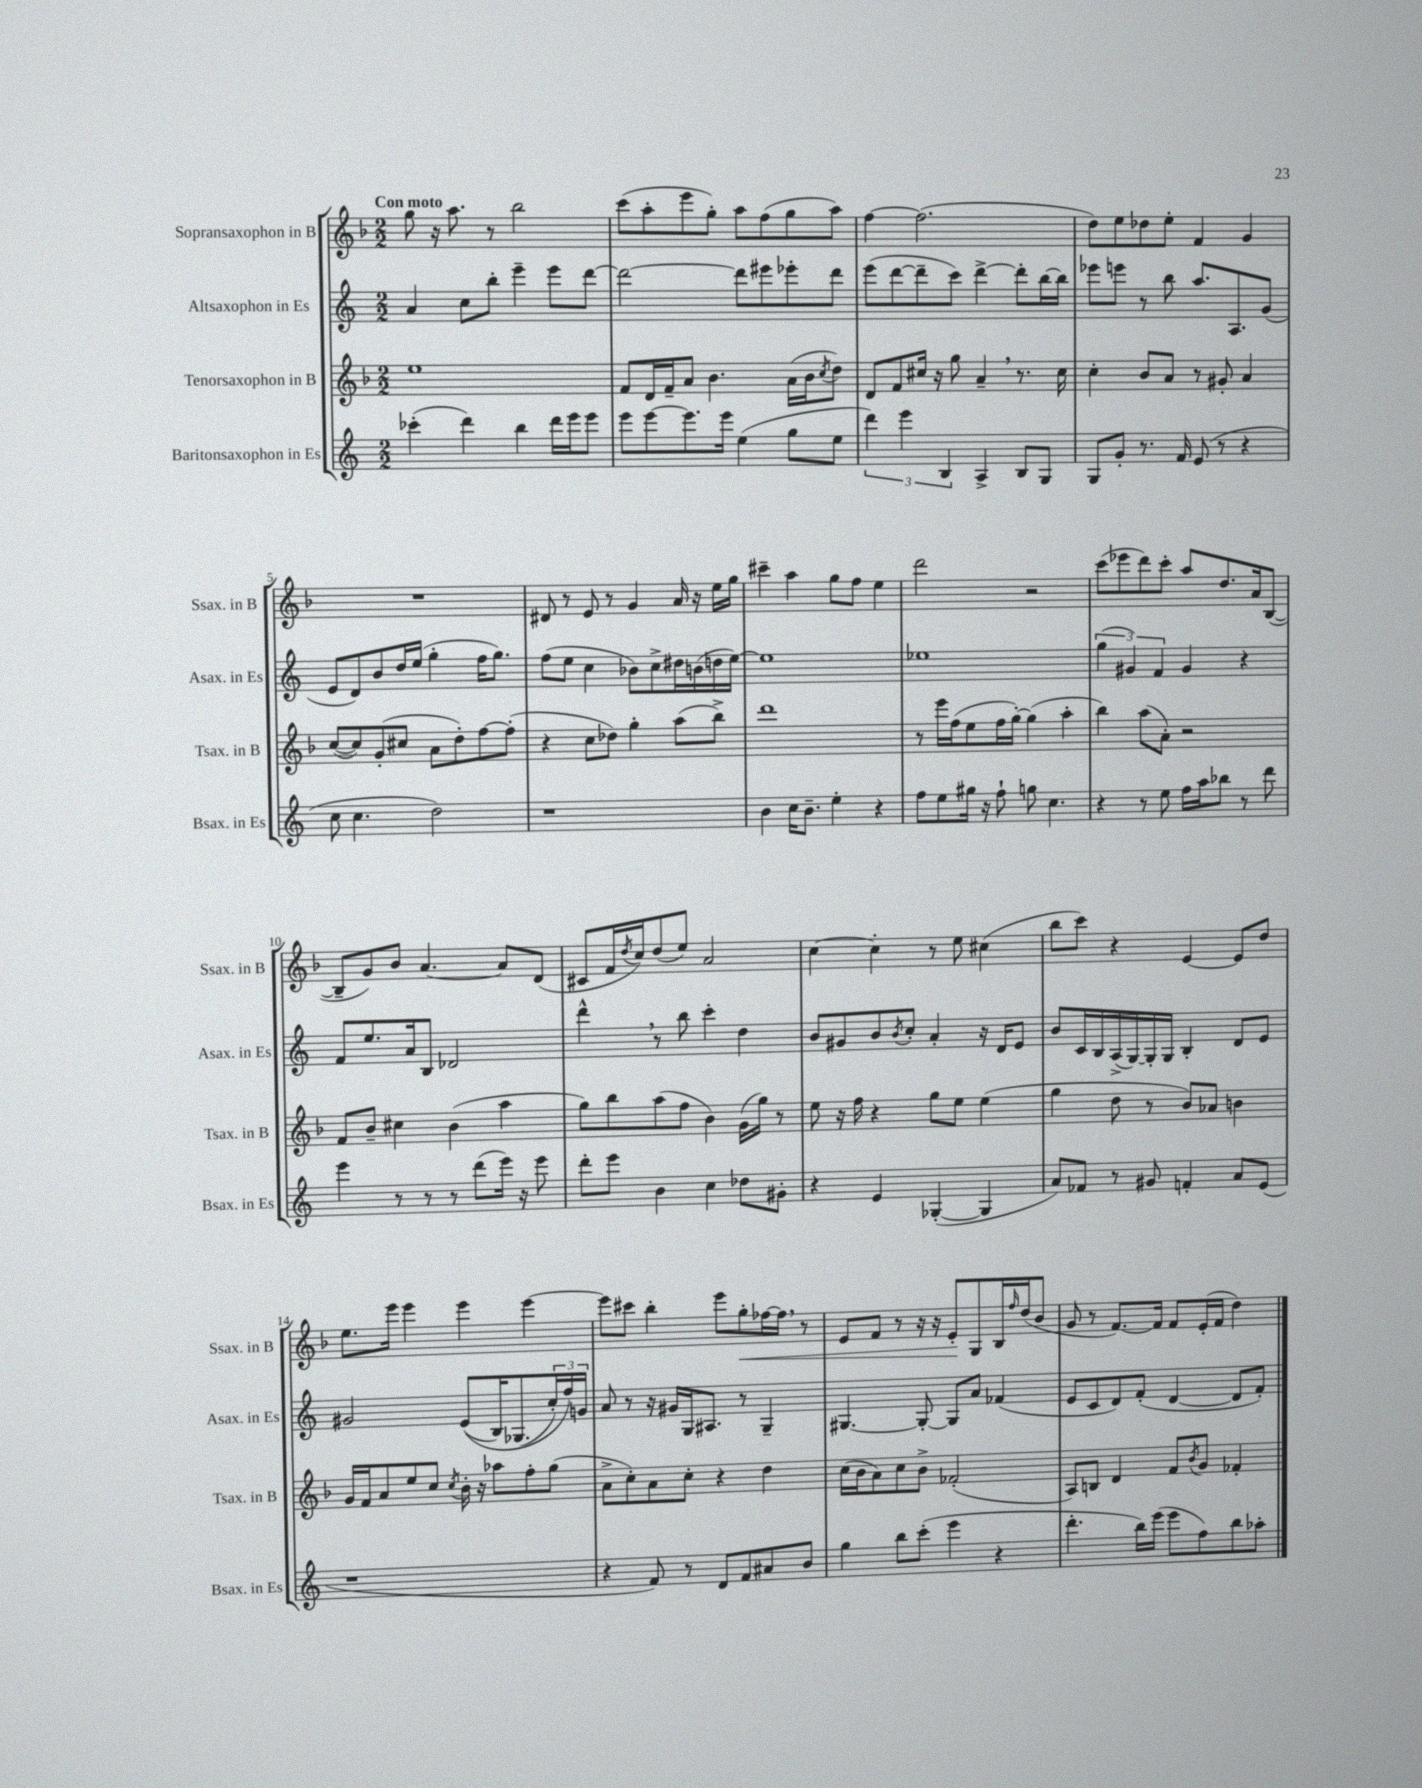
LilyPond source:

<<
\new StaffGroup <<
\new Staff = "s0" \with { instrumentName = "Sopransaxophon in B" shortInstrumentName = "Ssax. in B" } {
    \clef treble \key f \major \numericTimeSignature \time 2/2 \tempo "Con moto"
    g''8 r16 a''8. r8 bes''2 |
    c'''8( a''8-. e'''8 g''8-.) a''8 f''8( g''8 a''8) |
    f''4~ f''2.( |
    d''8) e''8 des''8 e''8-. f'4 g'4 |
    R1 |
    dis'8 r8 e'8 r8 g'4 a'16 r16 e''16 g''16 |
    cis'''4-- a''4 g''8 f''8 e''4 |
    d'''2 r2 |
    c'''8( ees'''8 d'''8) c'''8-. a''8 d''8. a'16 bes8~( |
    bes8-- g'8) bes'8 a'4.~ a'8 d'8( |
    cis'8 f'16 \acciaccatura { d''8 } c''16) d''8( e''8) a'2 |
    c''4~ c''4-. r8 e''8 cis''4( |
    bes''8 c'''8) r4 e'4~ e'8 d''8 |
    e''8. e'''16 e'''4 e'''4 e'''4~ |
    e'''8 cis'''8 bes''4-. e'''8 g''8-.\< fes''16~ fes''16 \breathe r8 |
    e'8 f'8 r8 r16 r16 e'8-.\! g8 bes16 \grace { f''16 } d''16( bes'8 |
    g'8 r8 f'8.~) f'16 f'8 e'16-.( f'16 d''4) \bar "|." |
}
\new Staff = "s1" \with { instrumentName = "Altsaxophon in Es" shortInstrumentName = "Asax. in Es" } {
    \clef treble \key c \major \numericTimeSignature \time 2/2
    a'4 c''8 b''8-. e'''4-- e'''8 d'''8~ |
    d'''2~ d'''8 eis'''8 ees'''8-. d'''8 |
    e'''8( d'''8~ d'''8-- c'''8) d'''4~-> d'''8-. b''16~ b''16 |
    ees'''8 e'''8 r8 b''8 a''8. a8. g'8( |
    e'8 d'8) b'8 d''16 e''16( g''4-. f''16 g''8.) |
    f''8( e''8 c''4 bes'8) c''8-> dis''16 b'16( d''16 e''16~) |
    e''1 |
    ees''1 |
    \tuplet 3/2 { g''4( gis'4) f'4 } gis'4 r4 |
    f'8 e''8. a'16 b8 des'2 |
    d'''4-^ \breathe r8 b''8 c'''4-. d''4 |
    b'8 gis'8 b'8 \acciaccatura { b'8 } c''8-. a'4-. r16 d'16 e'8 |
    b'8 c'16 b16 a16->( g16~) g16-. g16 b4-. d'8 e'8 |
    gis'2 e'8(\( b16) ges8.( \tuplet 3/2 { c''16-.) f''16\) g'16 } |
    a'8 r8 r16 gis'16 g16 ais8. r8 g4-- |
    gis4.~ gis8~-. gis8 a'8 fes'4( |
    e'8 c'8 d'8) f'8-.( d'4~ d'8 f'8-.) \bar "|." |
}
\new Staff = "s2" \with { instrumentName = "Tenorsaxophon in B" shortInstrumentName = "Tsax. in B" } {
    \clef treble \key f \major \numericTimeSignature \time 2/2
    e''1 |
    f'8 d'16 f'16-- a'8 bes'4. a'16( bes'16 \acciaccatura { c''8 } d''8) |
    d'8 f'8 cis''16 r16 g''8 a'4-- \breathe r8. cis''16 |
    c''4-. bes'8 a'8 r8 gis'8-. a'4 |
    c''8~( c''8) g'8-.( cis''8 a'8 d''8-.) f''8~ f''8-.( |
    r4 c''8 des''8) g''4-. a''8( bes''8->) |
    d'''1 |
    r8 e'''16 f''16( e''8 f''16 g''16~-.) g''4( a''4-. |
    bes''4) a''8( a'8-.) r2 |
    f'8 bes'8-- cis''4 bes'4( a''4 |
    g''8) bes''8 a''8( f''8 bes'4) g'16( g''16) r8 |
    e''8 r16 f''16 r4 g''8 e''8 e''4( |
    g''4 d''8 r8 bes'8) aes'8 b'4 |
    g'16 f'16 a'8 e''8 c''8 \acciaccatura { c''8 } bes'16-. r16 aes''8 f''8-. g''8( |
    a'8-> c''8-.) a'8 c''8-. r4 d''4 |
    c''16( bes'16 a'8) c''8 bes'8-> fes'2-.( |
    a8) b8 d'4 f'8 \acciaccatura { bes'8 } g'8 fes'4-. \bar "|." |
}
\new Staff = "s3" \with { instrumentName = "Baritonsaxophon in Es" shortInstrumentName = "Bsax. in Es" } {
    \clef treble \key c \major \numericTimeSignature \time 2/2
    ces'''4-.( d'''4) b''4 d'''16 e'''16 e'''8 |
    e'''8 e'''8~ e'''8. e'''16 e''4( g''8 e''8 |
    \tuplet 3/2 { d'''4) e'''4 b4 } a4-> b8 g8 |
    g8 g'8-. r8. f'16 e'8( r8 r4 |
    c''8 c''4. d''2) |
    r1 |
    b'4 c''16 b'8.-- e''4-. r4 |
    f''8 e''8 gis''16 r16 f''8-! g''8 c''4. |
    r4 r8 e''8 f''16 a''16 bes''8 r8 d'''8 |
    e'''4 r8 r8 r8 d'''8( e'''16) r16 e'''8 |
    d'''8-. e'''8 b'4 c''4 des''8 gis'8-. |
    r4 e'4 ges4~-.( ges4 |
    a'8) fes'8 r8 gis'8 f'4-. a'8 e'8( |
    r1 |
    r4 f'8) r8 d'8 f'8 ais'8 b'8 |
    g''4 b''8 c'''8-.( e'''4 r4 |
    d'''4.-. b''16) e'''16( e'''8 f''8) b''8 aes''8-. \bar "|." |
}
>>
>>
